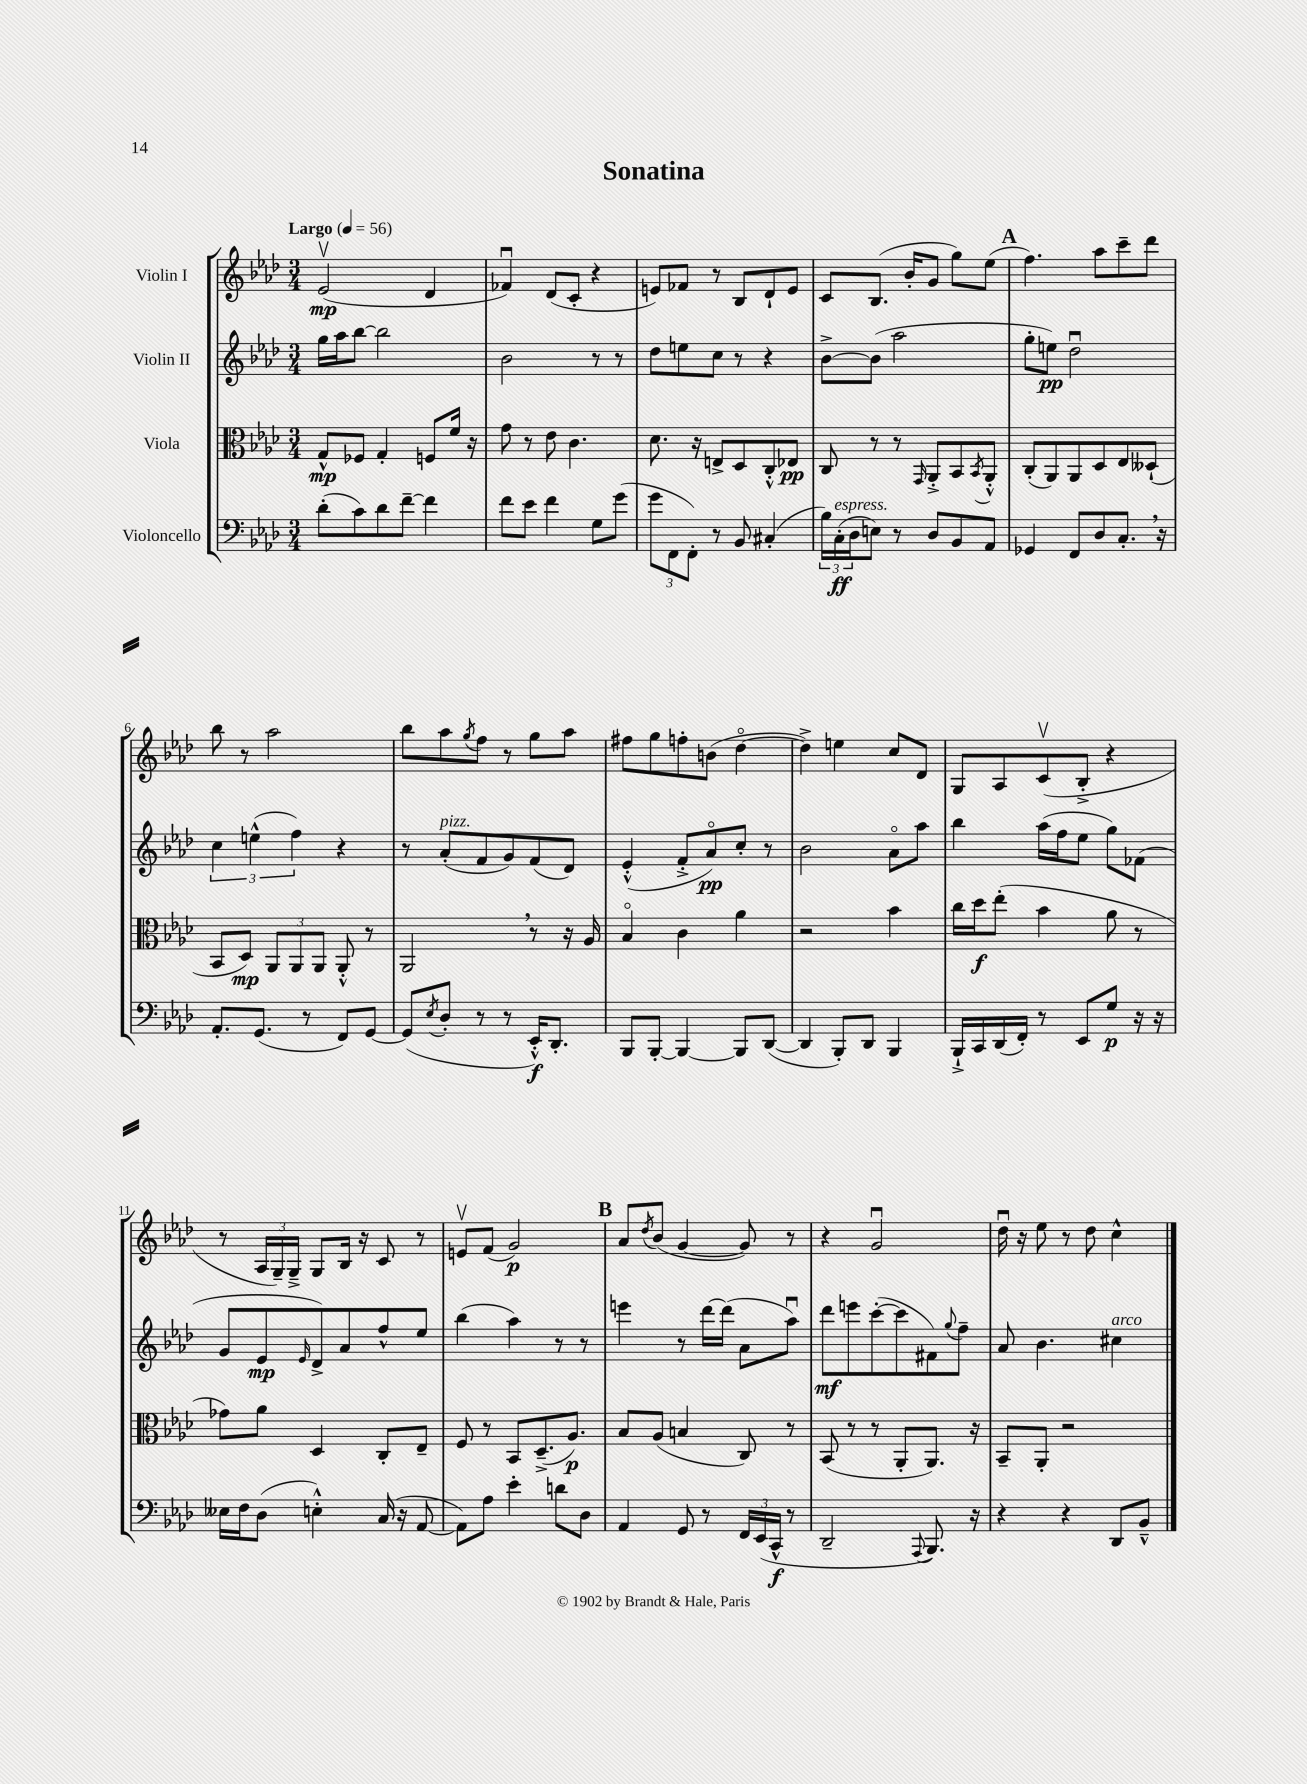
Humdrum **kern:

**kern	**kern	**kern	**kern
*staff4	*staff3	*staff2	*staff1
*clefF4	*clefC3	*clefG2	*clefG2
*k[b-e-a-d-]	*k[b-e-a-d-]	*k[b-e-a-d-]	*k[b-e-a-d-]
*M3/4	*M3/4	*M3/4	*M3/4
*MM56	*MM56	*MM56	*MM56
(8d-'	8G^^	16gg	(2e-v
.	.	16aa-	.
8c)	8F-	[8bb-	.
8d-	4G'	2bb-]	.
[8f~	.	.	.
4f]	8F	.	4d-
.	16f	.	.
.	16r	.	.
=	=	=	=
8f	8g	2b-	4f-u)
8e-	8r	.	.
4f	8e-	.	(8d-
.	4.c	.	8c'
8G	.	8r	4r
(8g	.	8r	.
=	=	=	=
12g	8.d-	8dd-	8e)
12FF	.	.	.
.	.	8ee	8f-
12FF')	.	.	.
.	16r	.	.
8r	8E^	8cc	8r
8BB-	8D-	8r	8B-
(4C#'	8C'^^	4r	8d-`
.	8E-	.	8e
=	=	=	=
24B-)	8C	[8b-^	8c
(24C'	.	.	.
24D-	.	.	.
8E)	8r	(8b-]	(8.B-
8r	8r	2aa-	.
.	.	.	16b-'
.	16qqGG	.	.
8D-	8AA-'^	.	8g
8BB-	8BB-	.	8gg)
.	8qBB-	.	.
8AA-	8AA-'^^	.	(8ee-
=	=	=	=
4GG-	(8C'	8gg'	4.ff)
.	8AA-)	8ee)	.
8FF	8AA-	2dd-u	.
8D-	8D-	.	8aa-
8.C'	8E-	.	8ccc~
.	(8D--`	.	8ddd-
16r	.	.	.
=	=	=	=
8.AA-'	8BB-	6cc	8bb-
.	8D-)	.	8r
.	.	(6ee^^	.
(8.GG	.	.	.
.	12AA-	.	2aa-
.	12AA-	6ff)	.
8r	.	.	.
.	12AA-	.	.
8FF)	8AA-'^^	4r	.
[8GG	8r	.	.
=	=	=	=
(8GG]	2AA-	8r	8bb-
8qE-	.	.	.
8D-'	.	(8a-'	8aa-
.	.	.	8qgg
8r	.	8f	8ff
8r	.	8g)	8r
16EE-'^^)	8r	(8f	8gg
8.DD-'	.	.	.
.	16r	8d-)	8aa-
.	16A-	.	.
=	=	=	=
8BBB-	4B-o	(4e-'^^	8ff#
[8BBB-'	.	.	8gg
4BBB-_	4c	8f'^	8ff'
.	.	8a-o)	(8b
8BBB-]	4a-	8cc'	[4dd-o
([8DD-	.	8r	.
=	=	=	=
4DD-]	2r	2b-	4dd-^])
8BBB-')	.	.	4ee
8DD-	.	.	.
4BBB-	4b-	8a-o	8cc
.	.	8aa-	8d-
=	=	=	=
16BBB-`^	16cc	4bb-	8G
16CC	16dd-	.	.
(16DD-	(8ee-'	.	8A-
16FF')	.	.	.
8r	4b-	(16aa-	(8cv
.	.	16ff	.
8EE-	.	8ee-	8B-'^
8G	8a-	8gg)	4r
16r	8r	(8f-	.
16r	.	.	.
=	=	=	=
16E--	8g-)	8g	8r
16F	.	.	.
(8D-	8a-	8e-	24A-
.	.	.	24G~)
.	.	.	24G~^
.	.	16qqe-	.
4E'^^)	4D-	8d-^)	8G
.	.	8a-	16B-
.	.	.	16r
(16C	8C'	8ff^^	8c
16r	.	.	.
[8AA-	8E-~	8ee-	8r
=	=	=	=
8AA-])	8F	(4bb-	8ev
8A-	8r	.	(8f
4e-'	8BB-	4aa-)	2g)
.	(8.D-~^	.	.
8d	.	8r	.
.	8.A-)	.	.
8D-	.	8r	.
=	=	=	=
4AA-	8B-	4eee	8a-
.	.	.	8qdd-
.	(8A-	.	(8b-
8GG	4B	8r	[4g
8r	.	[16ddd-	.
.	.	(16ddd-]	.
24FF	8C)	8a-	8g])
(24EE-	.	.	.
24CC^^	.	.	.
8r	8r	8aa-u)	8r
=	=	=	=
2DD-~	(8BB-	8ddd-	4r
.	8r	8eee	.
.	8r	([8ccc'	2gu
.	8AA-'	8ccc]	.
8qqAAA-	.	.	.
8.BBB-)	8.AA-)	8f#)	.
.	.	8qqgg	.
.	.	8ff~	.
16r	16r	.	.
=	=	=	=
4r	8BB-~	8a-	16dd-u
.	.	.	16r
.	8AA-'	4.b-	8ee-
4r	2r	.	8r
.	.	.	8dd-
8DD-	.	4cc#	4cc^^
8BB-~^^	.	.	.
==	==	==	==
*-	*-	*-	*-
